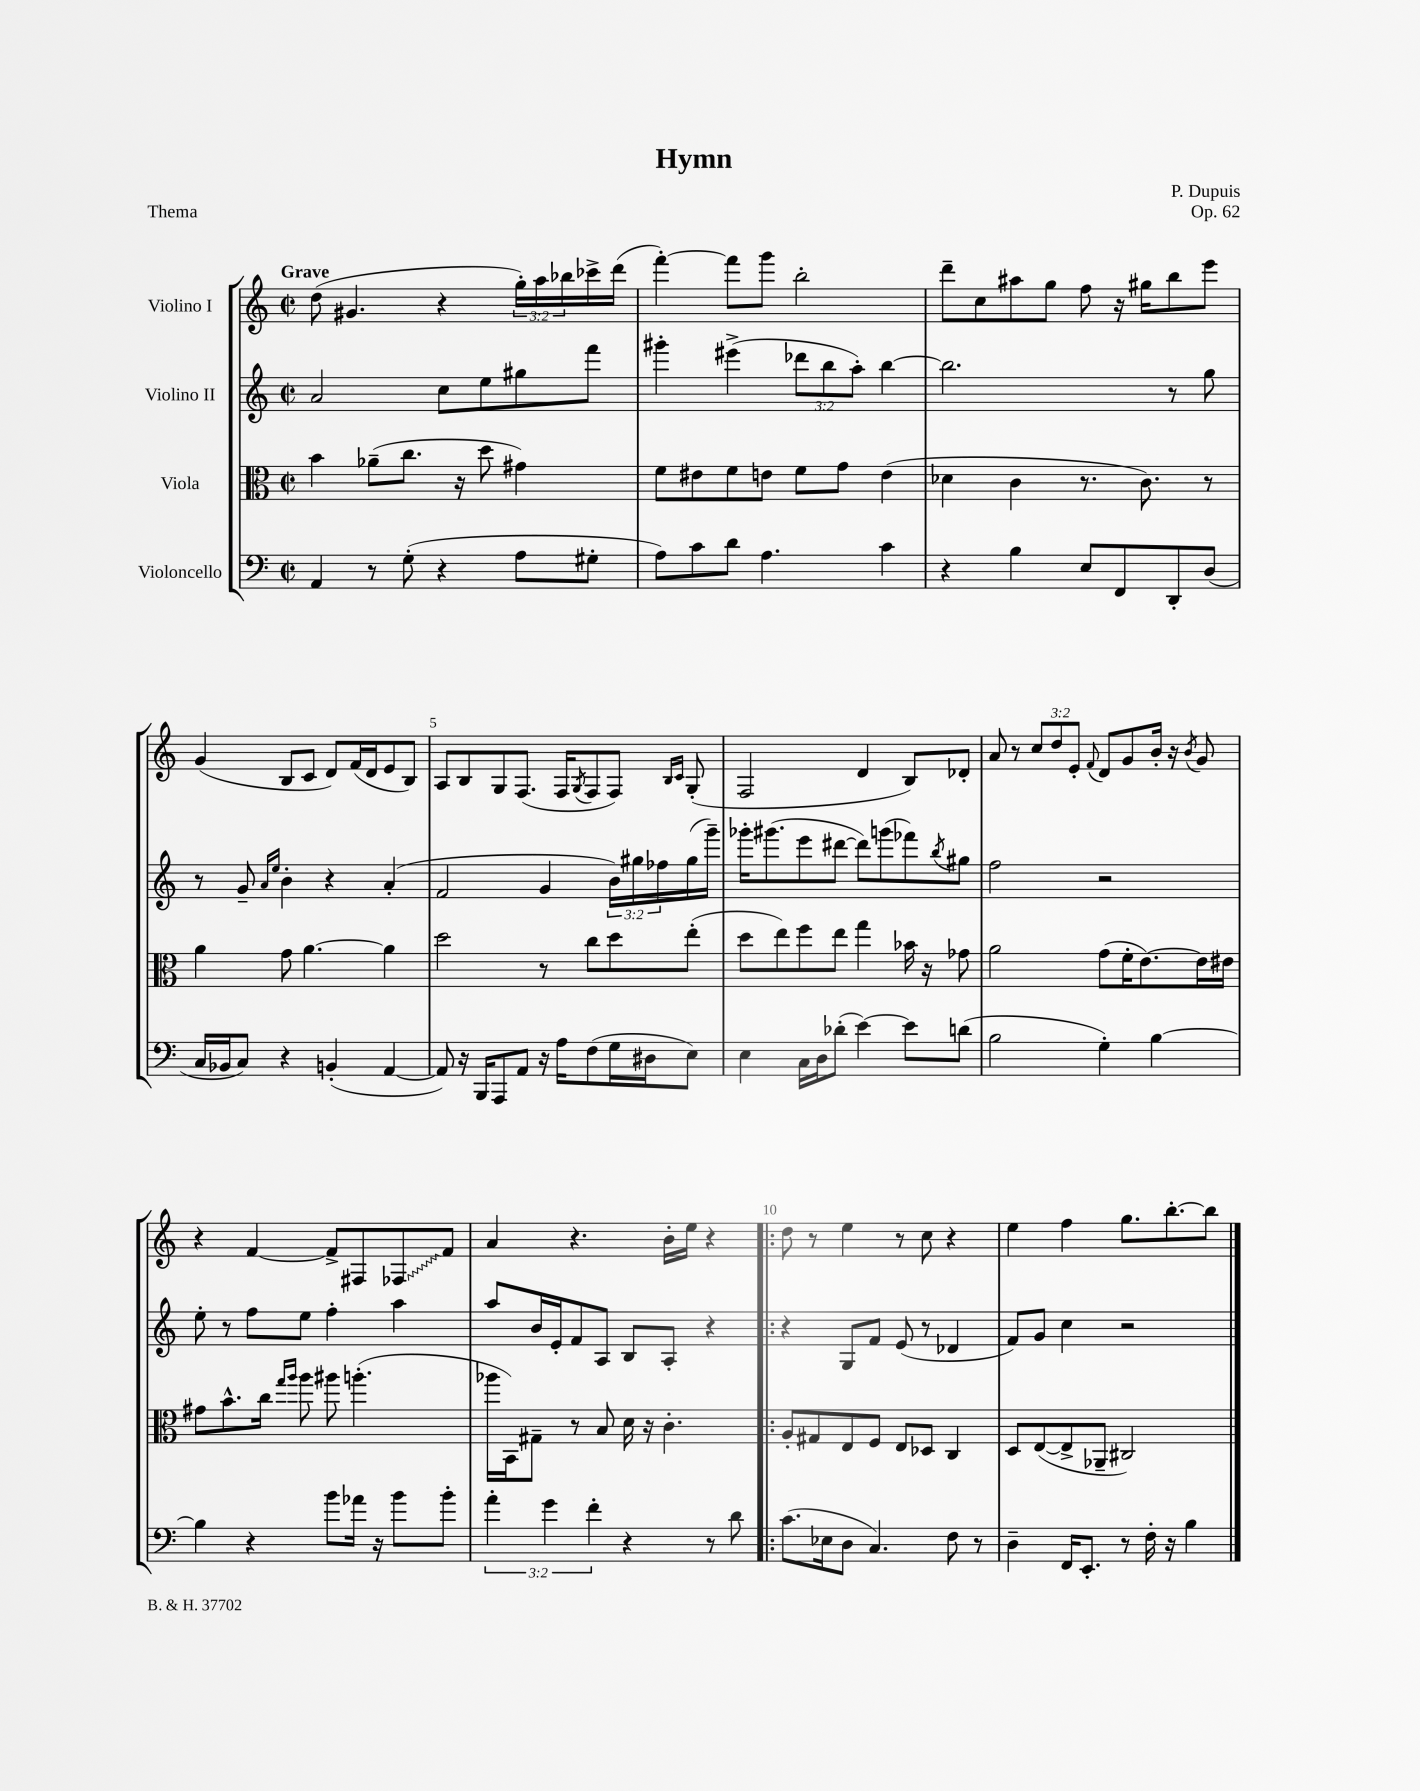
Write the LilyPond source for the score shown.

\header { title = "Hymn" composer = "P. Dupuis" opus = "Op. 62" piece = "Thema" }
<<
\new StaffGroup <<
\new Staff = "s0" \with { instrumentName = "Violino I" } {
    \clef treble \key c \major \defaultTimeSignature \time 2/2 \override Staff.TupletNumber.text = #tuplet-number::calc-fraction-text \tempo "Grave"
    d''8( gis'4. r4 \tuplet 3/2 { g''16-.) a''16 bes''16 } ces'''16-> d'''16( |
    f'''4~-.) f'''8 g'''8 b''2-. |
    d'''8-- c''8 ais''8 g''8 f''8 r16 gis''16 b''8 e'''8 |
    g'4( b8 c'8 d'8) f'16( d'16 e'8 b8) |
    a8 b8 g8 f8.( f16 \acciaccatura { g8 } f8 f8) \grace { b16 c'16 } g8-.( |
    f2 d'4 b8) des'8-. |
    a'8 r8 \tuplet 3/2 { c''8 d''8 e'8-. } \appoggiatura { f'8 } d'8 g'8 b'16-. r16 \acciaccatura { b'8 } g'8 |
    r4 f'4~ f'8-> fis8 \once \override Glissando.style = #'zigzag fes8\glissando f'8 |
    a'4 r4. b'16-. e''16 r4 |
    \bar ".|:" d''8 r8 e''4 r8 c''8 r4 |
    e''4 f''4 g''8. b''8.~-. b''8 \bar "|." |
}
\new Staff = "s1" \with { instrumentName = "Violino II" } {
    \clef treble \key c \major \defaultTimeSignature \time 2/2 \override Staff.TupletNumber.text = #tuplet-number::calc-fraction-text
    a'2 c''8 e''8 gis''8 f'''8 |
    gis'''4-. eis'''4->( \tuplet 3/2 { des'''8 b''8 a''8-.) } b''4~ |
    b''2. r8 g''8 |
    r8 g'8-- \grace { a'16 e''16 } b'4-. r4 a'4-.( |
    f'2 g'4 \tuplet 3/2 { b'16) gis''16 fes''16 } gis''16( g'''16--) |
    ges'''16-. gis'''8.( e'''8 dis'''8~ dis'''8) g'''8( fes'''8) \acciaccatura { b''8 } gis''8 |
    f''2 r2 |
    e''8-. r8 f''8 e''8 f''4-. a''4 |
    a''8 b'16 e'16-. f'8 a8 b8 a8-. r4 |
    \bar ".|:" r4 g8 f'8 e'8( r8 des'4 |
    f'8) g'8 c''4 r2 \bar "|." |
}
\new Staff = "s2" \with { instrumentName = "Viola" } {
    \clef alto \key c \major \defaultTimeSignature \time 2/2
    b'4 aes'8--( c''8. r16 d''8 gis'4) |
    f'8 eis'8 f'8 e'8 f'8 g'8 e'4( |
    des'4 c'4 r8. c'8.) r8 |
    a'4 g'8 a'4.~ a'4 |
    d''2 r8 c''8 d''8 e''8-.( |
    d''8 e''8) f''8 e''8 g''4 bes'16 r16 ges'8 |
    a'2 g'8( f'16-. e'8.~) e'16 eis'16 |
    gis'8 b'8.-^ c''16 \grace { g''16 a''16 } a''8 ais''8 a''4.-.( |
    aes''16 b,16) gis8-- r8 b8 d'16 r16 c'4.-. |
    \bar ".|:" a8-. gis8 e8 f8 e8 des8 c4 |
    d8 e8~( e8-> aes,8-- cis2) \bar "|." |
}
\new Staff = "s3" \with { instrumentName = "Violoncello" } {
    \clef bass \key c \major \defaultTimeSignature \time 2/2 \override Staff.TupletNumber.text = #tuplet-number::calc-fraction-text
    a,4 r8 g8-.( r4 a8 gis8-. |
    a8) c'8 d'8 a4. c'4 |
    r4 b4 e8 f,8 d,8-. d8( |
    c16 bes,16 c8) r4 b,4-.( a,4~ |
    a,8) r16 b,,16 a,,8 a,8 r16 a16 f8( g16 dis16 e8) |
    e4 c16 d16 des'8-.( e'4~) e'8 d'8( |
    b2 g4-.) b4~ |
    b4 r4 b'8 aes'16 r16 b'8 b'8-. |
    \tuplet 3/2 { a'4-. g'4 f'4-. } r4 r8 d'8 |
    \bar ".|:" c'8.( ees16 d8 c4.) f8 r8 |
    d4-- f,16 e,8.-. r8 f16-. r16 b4 \bar "|." |
}
>>
>>
\layout { \context { \Score \override BarNumber.break-visibility = ##(#f #t #t) barNumberVisibility = #(every-nth-bar-number-visible 5) } }
